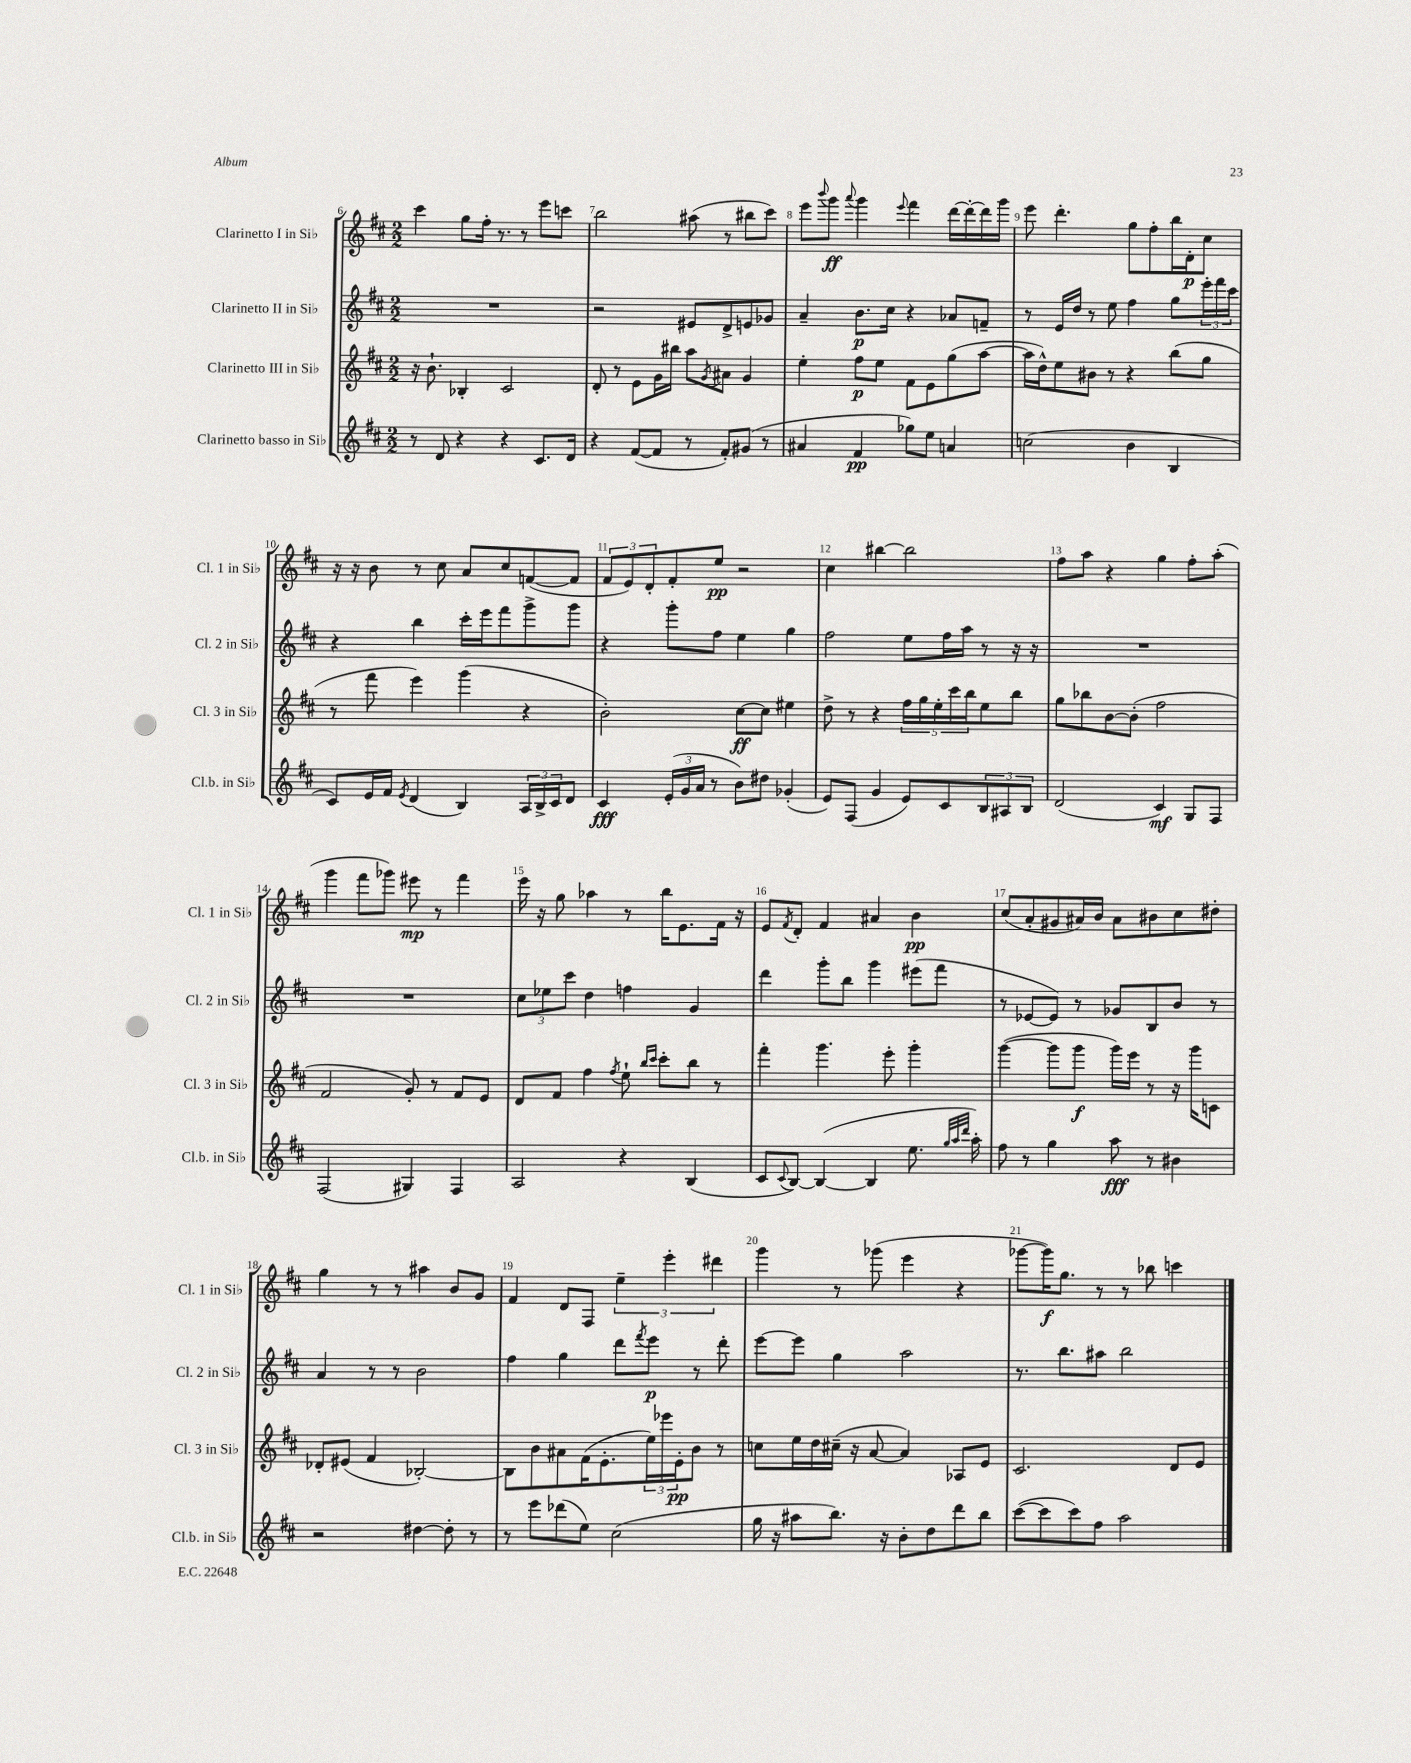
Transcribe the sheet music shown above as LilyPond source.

<<
\new StaffGroup <<
\new Staff = "s0" \with { instrumentName = "Clarinetto I in Sib" shortInstrumentName = "Cl. 1 in Sib" } {
    \clef treble \key d \major \numericTimeSignature \time 2/2
    cis'''4 g''8 fis''16-. r8. r8 e'''8 c'''8 |
    b''2 ais''8( r8 bis''8 cis'''8) |
    e'''8 \appoggiatura { b'''8 } g'''8\ff \appoggiatura { a'''8 } g'''4 \appoggiatura { e'''8 } fis'''4 d'''16~ d'''16~-. d'''16 g'''16 |
    e'''8 d'''4.-. g''8 fis''8-. b''16 d'16-.\p cis''8 |
    r16 r16 b'8 r8 cis''8 a'8 cis''8 f'8~( f'8 |
    \tuplet 3/2 { fis'8 e'8) d'8-. } fis'8-. e''8\pp r2 |
    cis''4 bis''4~ bis''2 |
    fis''8 a''8 r4 g''4 fis''8-. a''8-.( |
    g'''4 fis'''8 ges'''8) eis'''8\mp r8 fis'''4 |
    e'''16 r16 g''8 aes''4 r8 b''16 e'8. fis'16 r16 |
    e'8 \acciaccatura { fis'8 } d'8-. fis'4 ais'4 b'4\pp |
    cis''8( a'8-. gis'8 ais'16) b'16 ais'8 bis'8 cis''8 dis''8-. |
    g''4 r8 r8 ais''4 b'8 g'8 |
    fis'4 d'8 fis8 \tuplet 3/2 { e''4-- e'''4-. dis'''4 } |
    g'''4 r8 ges'''8( e'''4 r4 |
    ges'''8~ ges'''16\f) g''8. r8 r8 bes''8 c'''4 \bar "|." |
}
\new Staff = "s1" \with { instrumentName = "Clarinetto II in Sib" shortInstrumentName = "Cl. 2 in Sib" } {
    \clef treble \key d \major \numericTimeSignature \time 2/2
    R1 |
    r2 eis'8 d'8-> e'8 ges'8 |
    a'4-- b'8.\p cis''16 r4 aes'8 f'8-- |
    r8 e'16 d''16 r8 e''8 fis''4 g''8 \tuplet 3/2 { e'''16-. fis'''16 cis'''16 } |
    r4 b''4 cis'''16-. e'''16 fis'''8 g'''8-> g'''8 |
    r4 g'''8-. fis''8 e''4 g''4 |
    fis''2 e''8 fis''16 a''16 r8 r16 r16 |
    R1 |
    R1 |
    \tuplet 3/2 { cis''8 ees''8 cis'''8 } d''4 f''4 g'4 |
    d'''4 g'''8-. b''8 g'''4 eis'''8( fis'''8 |
    r8 ees'8~ ees'8) r8 ges'8 b8 b'8 r8 |
    a'4 r8 r8 b'2 |
    fis''4 g''4 d'''8 \acciaccatura { fis'''8 } e'''8\p r8 d'''8-. |
    e'''8~ e'''8 g''4 a''2 |
    r8. b''8. ais''8 b''2 \bar "|." |
}
\new Staff = "s2" \with { instrumentName = "Clarinetto III in Sib" shortInstrumentName = "Cl. 3 in Sib" } {
    \clef treble \key d \major \numericTimeSignature \time 2/2
    r16 b'8.-! bes4-. cis'2 |
    d'8-. r8 e'8 g'16 bis''16 a''8 \acciaccatura { g'8 } ais'8 g'4 |
    e''4-. fis''8\p e''8 fis'8 e'8 g''8( a''8~ |
    a''16 d''16-^) e''8 bis'8 r8 r4 b''8( g''8 |
    r8 fis'''8 e'''4) g'''4( r4 |
    b'2-.) cis''8~\ff cis''8 eis''4 |
    d''8-> r8 r4 \tuplet 5/4 { fis''16 g''16 e''16-. cis'''16 b''16 } e''8 b''8 |
    g''8 bes''8 b'8~ b'8-.( fis''2 |
    fis'2 g'8-.) r8 fis'8 e'8 |
    d'8 fis'8 fis''4 \acciaccatura { fis''8 } e''8-! \grace { b''16 cis'''16 } cis'''8-. b''8 r8 |
    fis'''4-. g'''4. e'''8-. g'''4-. |
    g'''4~( g'''8 g'''8\f g'''16) e'''16 r8 r16 g'''16 c'8 |
    des'8-. eis'8( fis'4 bes2~-.) |
    bes8 b'8 ais'8 fis'16( e'8.-. \tuplet 3/2 { e''16) ees'''16 e'16-.\pp } b'8 r8 |
    c''8 e''16 d''16 cis''16--( r16 a'8~ a'4) aes8 e'8 |
    cis'2. d'8 e'8 \bar "|." |
}
\new Staff = "s3" \with { instrumentName = "Clarinetto basso in Sib" shortInstrumentName = "Cl.b. in Sib" } {
    \clef treble \key d \major \numericTimeSignature \time 2/2
    r8 d'8 r4 r4 cis'8. d'16 |
    r4 fis'8~( fis'8 r8 fis'8-.) gis'8( r8 |
    ais'4 fis'4\pp ges''8) e''8 a'4 |
    c''2( b'4 b4 |
    cis'8) e'16 fis'16 \acciaccatura { e'8 } d'4( b4) \tuplet 3/2 { a16 b16-> cis'16 } d'8 |
    cis'4\fff \tuplet 3/2 { e'16-.( g'16 a'16 } r8 b'8) dis''8 ges'4-.( |
    e'8) fis8( g'4 e'8) cis'8 \tuplet 3/2 { b8 ais8 b8 } |
    d'2( cis'4\mf) g8 fis8 |
    fis2( gis4) fis4 |
    a2 r4 b4( |
    cis'8 \appoggiatura { cis'8 } b8~) b4~( b4 e''8. \grace { g''32 a''32 d'''32 } a''16-.) |
    fis''8 r8 g''4 a''8\fff r8 bis'4 |
    r2 dis''4~ dis''8-. r8 |
    r8 e'''8 des'''8( e''8) cis''2( |
    g''16 r16 ais''8 b''8.) r16 b'8-. d''8 d'''8 b''8 |
    cis'''8~( cis'''8 cis'''8) fis''8 a''2 \bar "|." |
}
>>
>>
\layout { \context { \Score currentBarNumber = #6 \override BarNumber.break-visibility = ##(#f #t #t) barNumberVisibility = #all-bar-numbers-visible } }
